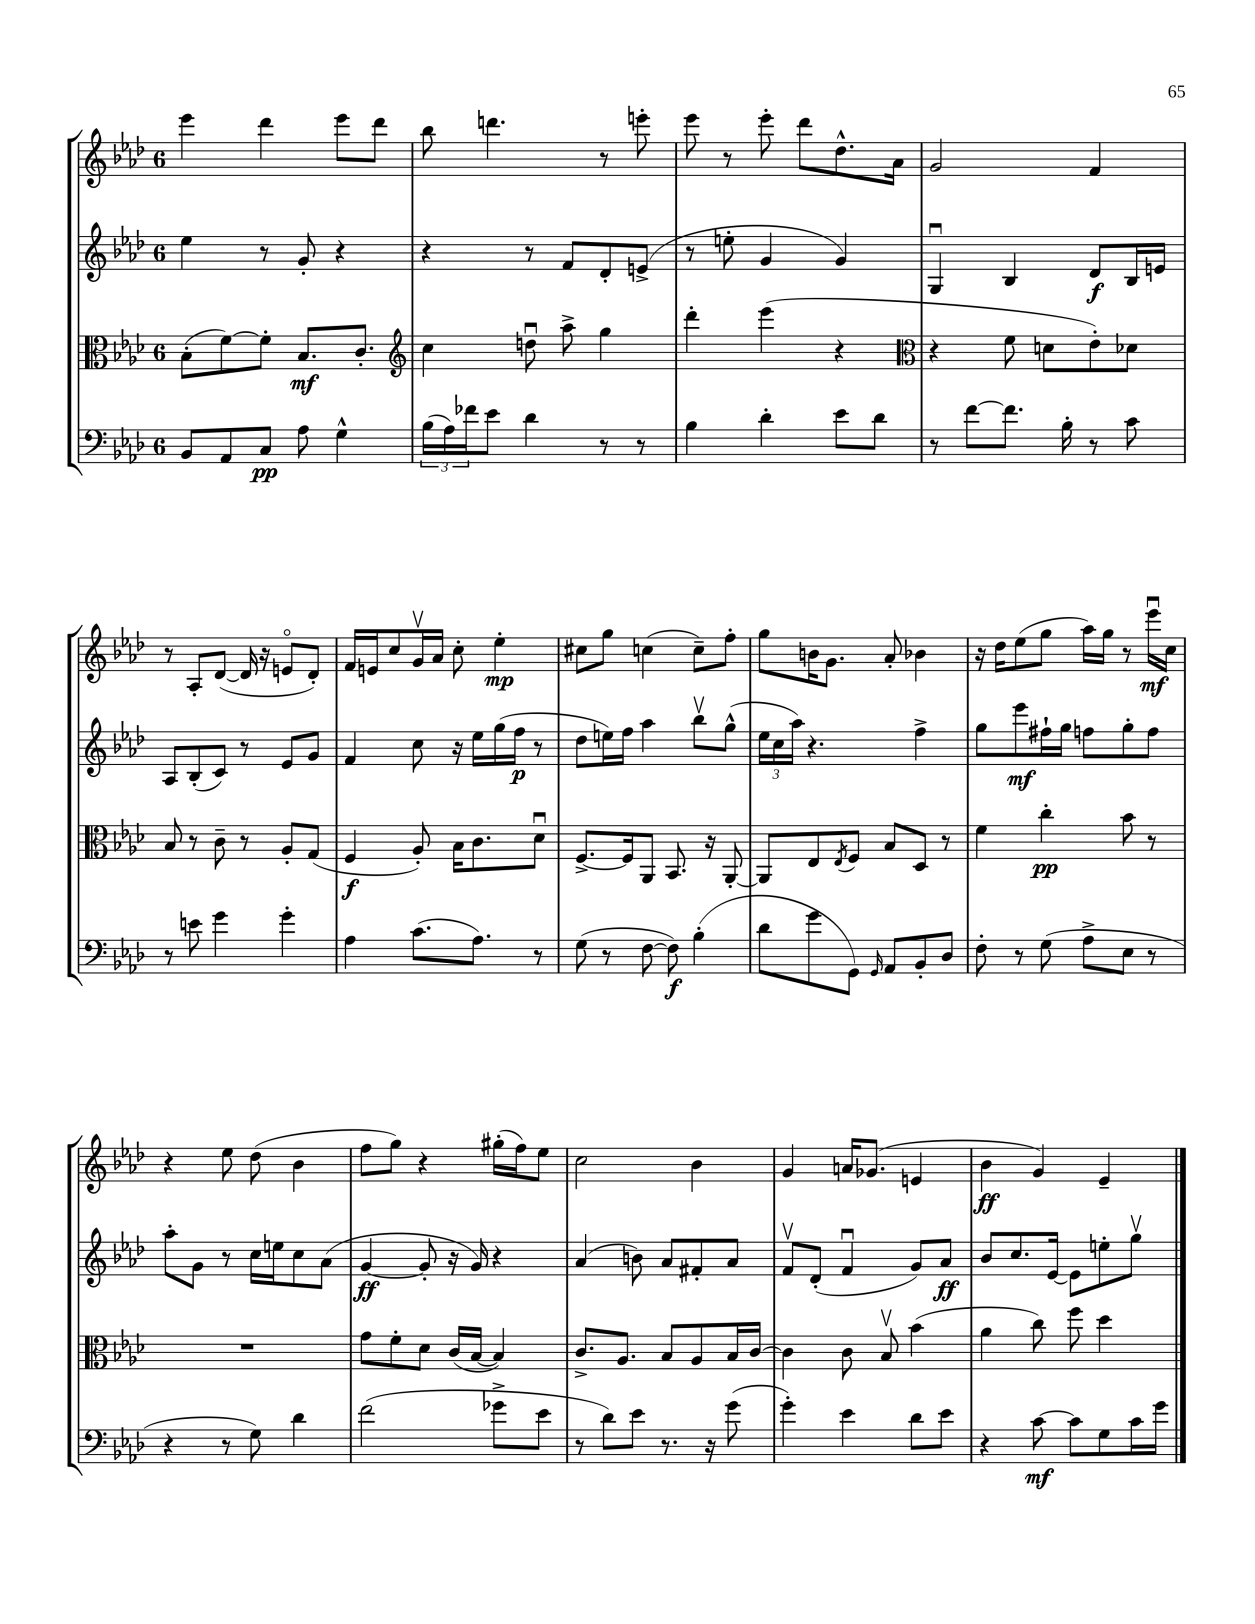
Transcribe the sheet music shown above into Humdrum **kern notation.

**kern	**kern	**kern	**kern
*staff4	*staff3	*staff2	*staff1
*clefF4	*clefC3	*clefG2	*clefG2
*k[b-e-a-d-]	*k[b-e-a-d-]	*k[b-e-a-d-]	*k[b-e-a-d-]
*M6/8	*M6/8	*M6/8	*M6/8
8BB-	(8B-'	4ee-	4eee-
8AA-	[8f)	.	.
8C	8f']	8r	4ddd-
8A-	8.B-	8g'	.
4G^^	.	4r	8eee-
.	8.c'	.	.
.	.	.	8ddd-
=	=	=	=
*	*clefG2	*	*
(24B-	4cc	4r	8bb-
24A-)	.	.	.
24f-	.	.	.
8e-	.	.	4.ddd
4d-	8ddu	8r	.
.	8aa-^	8f	.
8r	4gg	8d-'	8r
8r	.	(8e^	8eee'
=	=	=	=
4B-	4ddd-'	8r	8eee-
.	.	8ee'	8r
4d-'	(4eee-	4g	8eee-'
.	.	.	8ddd-
8e-	4r	4g)	8.dd-^^
8d-	.	.	.
.	.	.	16a-
=	=	=	=
*	*clefC3	*	*
8r	4r	4Gu	2g
[8f	.	.	.
8.f]	8f	4B-	.
.	8d	.	.
16B-'	.	.	.
8r	8e-')	8d-	4f
8c	8d-	16B-	.
.	.	16e	.
=	=	=	=
8r	8B-	8A-	8r
8e	8r	(8B-'	8A-'
4g	8c~	8c)	([8d-
.	8r	8r	16d-]
.	.	.	16r
4g'	8A-'	8e-	8eo
.	(8G	8g	8d-')
=	=	=	=
4A-	4F	4f	16f
.	.	.	16e
.	.	.	8cc
(8.c	8A-')	8cc	16gv
.	.	.	16a-
.	16B-	16r	8cc'
8.A-)	8.c	16ee-	.
.	.	(16gg	4ee-'
.	.	16ff	.
8r	8d-u	8r	.
=	=	=	=
(8G	[8.F^	8dd-	8cc#
8r	.	16ee)	8gg
.	16F]	16ff	.
[8F	8AA-	4aa-	(4cc
8F])	8.BB-	.	.
(4B-'	.	8bb-v	8cc~)
.	16r	.	.
.	[8AA-'	(8gg^^	8ff'
=	=	=	=
8d-	8AA-]	24ee-	8gg
.	.	24cc	.
.	.	24aa-)	.
8g	8E-	4.r	16b
.	.	.	8.g
.	8qE-	.	.
8GG)	8F	.	.
16qqGG	.	.	.
8AA-	8B-	.	8a-'
8BB-'	8D-	4ff^	4b-
8D-	8r	.	.
=	=	=	=
8F'	4f	8gg	16r
.	.	.	16dd-
8r	.	8eee-	(8ee-
(8G	4cc'	16ff#`	8gg
.	.	16gg	.
8A-^	.	8ff	16aa-)
.	.	.	16gg
8E-	8b-	8gg'	8r
8r	8r	8ff	16eee-u
.	.	.	16cc
=	=	=	=
4r	2.r	8aa-'	4r
.	.	8g	.
8r	.	8r	8ee-
8G)	.	16cc	(8dd-
.	.	16ee	.
4d-	.	8cc	4b-
.	.	(8a-	.
=	=	=	=
(2f	8g	[4g	8ff
.	8f'	.	8gg)
.	8d-	8g']	4r
.	(16c	16r	.
.	[16B-	16g)	.
8g-^	4B-])	4r	(16gg#'
.	.	.	16ff)
8e-	.	.	8ee-
=	=	=	=
8r	8.c^	(4a-	2cc
8d-)	.	.	.
.	8.A-	.	.
8e-	.	8b)	.
8.r	8B-	8a-	.
.	8A-	8f#'	4b-
16r	.	.	.
(8g	16B-	8a-	.
.	[16c	.	.
=	=	=	=
4g')	4c]	8fv	4g
.	.	(8d-'	.
4e-	8c	4fu	16a
.	.	.	(8.g-
.	8B-v	.	.
8d-	(4b-	8g)	4e
8e-	.	8a-	.
=	=	=	=
4r	4a-	8b-	4b-
.	.	8.cc	.
[8c	8cc)	.	4g)
.	.	[16e-	.
8c]	8ff	8e-]	.
8G	4dd-	8ee'	4e-~
16c	.	8ggv	.
16g	.	.	.
==	==	==	==
*-	*-	*-	*-
